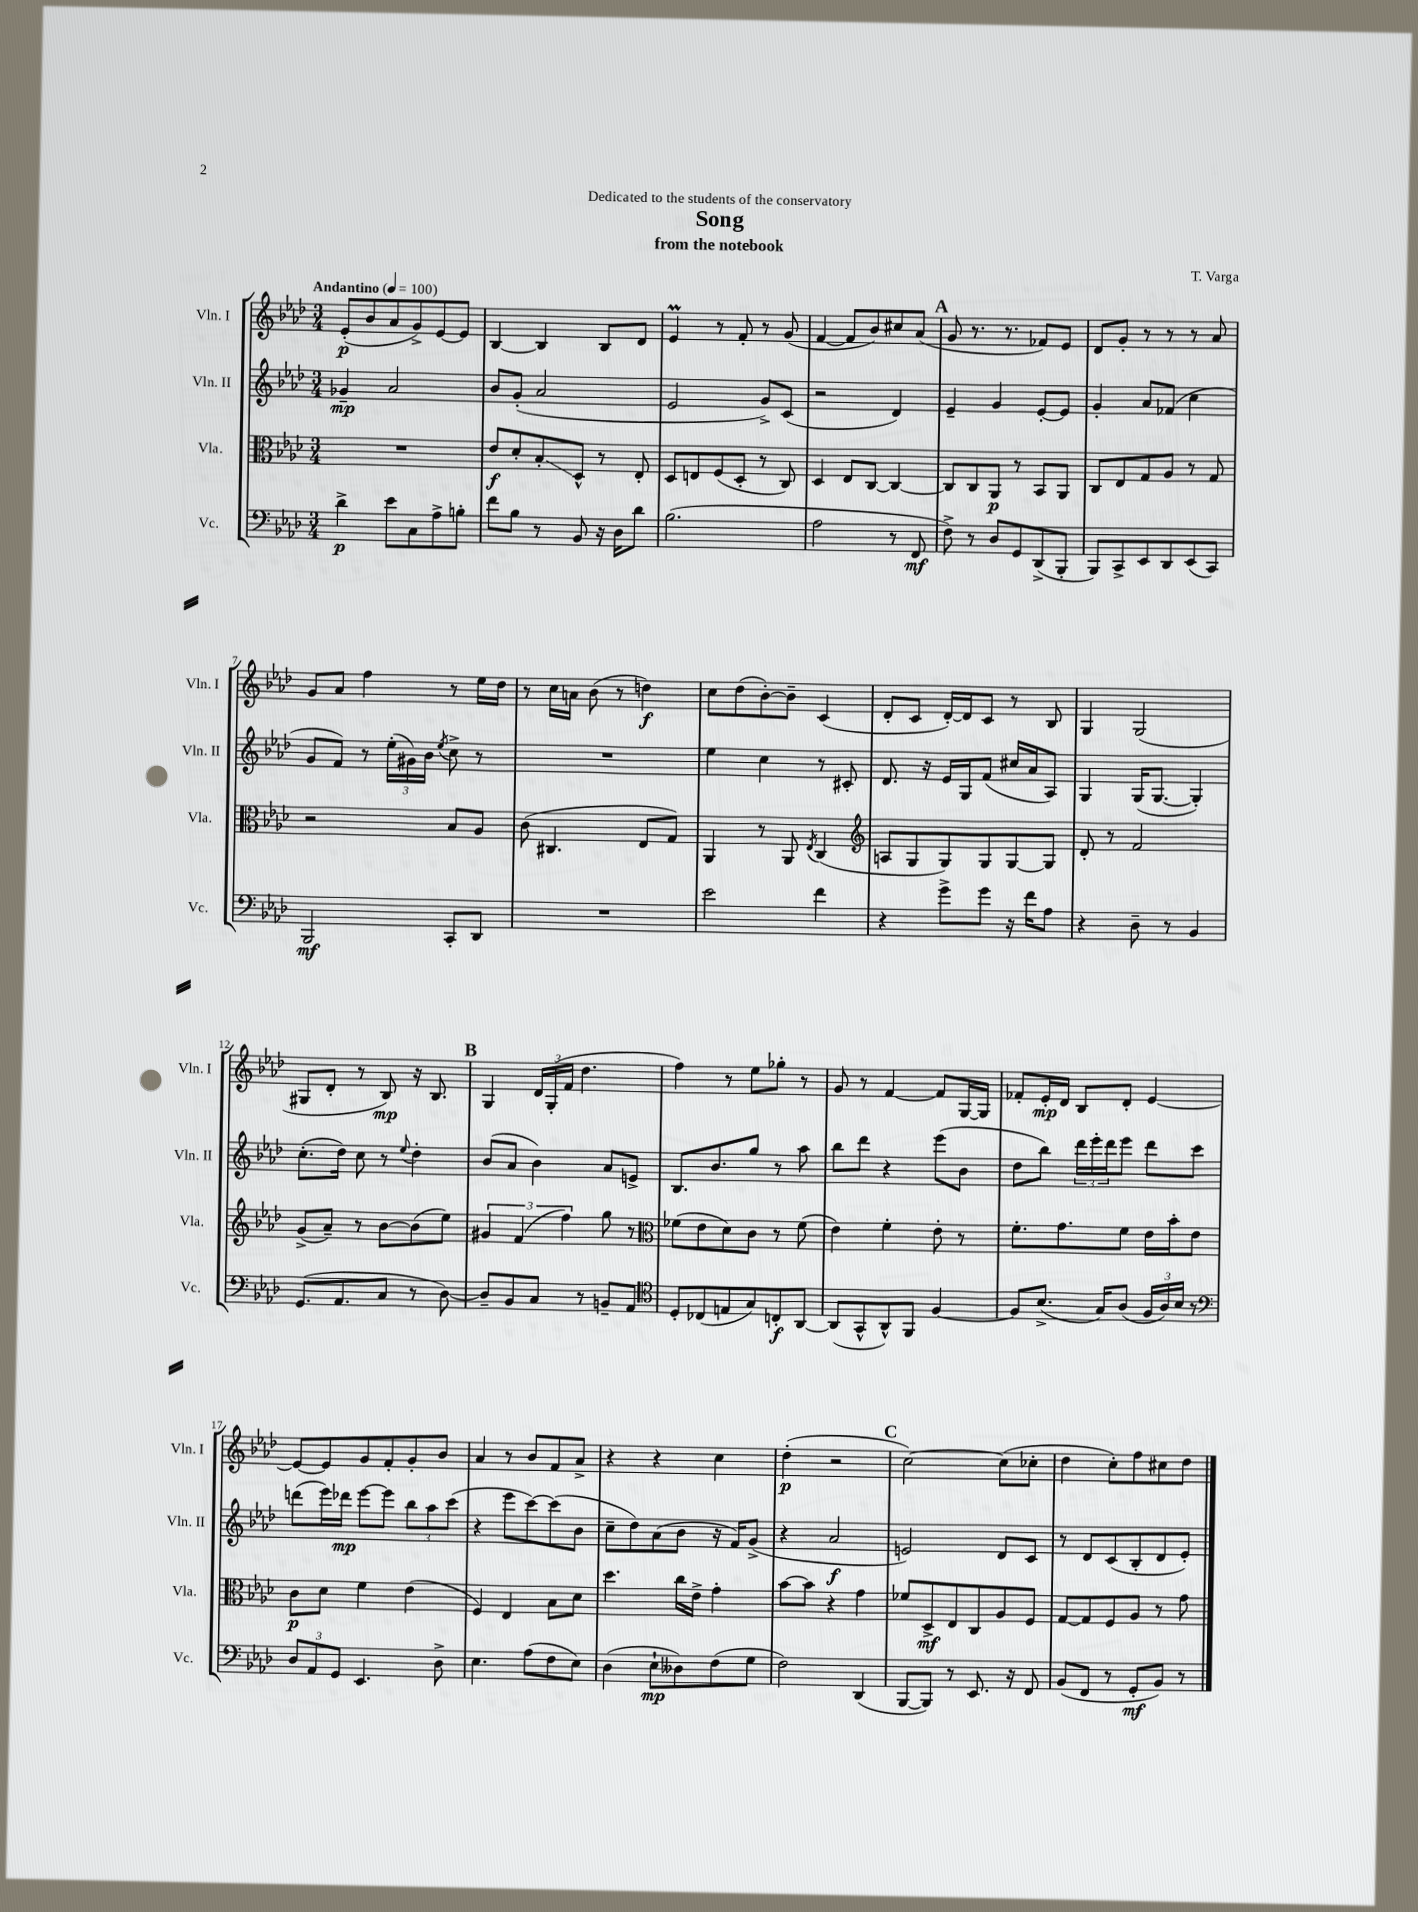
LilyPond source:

\header { title = "Song" composer = "T. Varga" subtitle = "from the notebook" dedication = "Dedicated to the students of the conservatory" }
<<
\new StaffGroup <<
\new Staff = "s0" \with { instrumentName = "Vln. I" shortInstrumentName = "Vln. I" } {
    \clef treble \key aes \major \numericTimeSignature \time 3/4 \tempo "Andantino" 4 = 100
    ees'8-.\p( bes'8 aes'8 g'8->) ees'8~ ees'8 |
    bes4~ bes4 bes8 des'8 |
    ees'4\prall r8 f'8-. r8 g'8( |
    f'4~ f'8 bes'8) cis''8 aes'8( |
    \mark \markup { \bold "A" } g'8 r8. r8. fes'8) ees'8 |
    des'8 g'8-. r8 r8 r8 aes'8 |
    g'8 aes'8 f''4 r8 ees''16 des''16 |
    r8 c''16 a'16 bes'8( r8 d''4\f) |
    c''8 des''8( bes'8~-.) bes'8-- c'4( |
    des'8-. c'8 des'16~-.) des'16 c'8 r8 bes8 |
    g4 g2( |
    gis8 des'8-. r8 bes8\mp) r16 bes8. |
    \mark \markup { \bold "B" } g4 \tuplet 3/2 { des'16 g16-.( f'16 } des''4. |
    f''4) r8 ees''8 ges''8-. r8 |
    g'8 r8 f'4~ f'8 g16~ g16 |
    fes'8-. ees'16-.\mp des'16 bes8 des'8-. ees'4~ |
    ees'8~ ees'8 g'8 f'8-. g'8-. bes'8 |
    aes'4 r8 bes'8 f'8 aes'8-> |
    r4 r4 c''4 |
    des''4-.\p( r2 |
    \mark \markup { \bold "C" } c''2~) c''8( ces''8-. |
    des''4 c''8-.) f''8 cis''8 des''8 \bar "|." |
}
\new Staff = "s1" \with { instrumentName = "Vln. II" shortInstrumentName = "Vln. II" } {
    \clef treble \key aes \major \numericTimeSignature \time 3/4
    ges'4--\mp aes'2 |
    bes'8 g'8-.( aes'2 |
    ees'2 g'8->) c'8( |
    r2 des'4) |
    \mark \markup { \bold "A" } ees'4-- g'4 ees'8~-. ees'8 |
    g'4-. aes'8 fes'8( c''4 |
    g'8 f'8) r8 \tuplet 3/2 { ees''16-.( gis'16) bes'16 } \acciaccatura { ees''8 } c''8-> r8 |
    R2. |
    ees''4 c''4 r8 cis'8-. |
    des'8. r16 ees'16 g16 f'8( cis''16 aes'16 aes8) |
    g4 g16( g8.~ g4-.) |
    c''8.-.( des''16) c''8 r8 \appoggiatura { ees''8 } des''4-. |
    \mark \markup { \bold "B" } bes'8( aes'8 bes'4) aes'8 e'8-> |
    bes8. bes'8. g''8 r8 aes''8 |
    bes''8 des'''8 r4 ees'''8( bes'8 |
    des''8 bes''8) \tuplet 3/2 { des'''16 ees'''16-. des'''16 } ees'''8 des'''8 c'''8 |
    d'''8( ees'''16) des'''16\mp ees'''8~ ees'''8 \tuplet 3/2 { bes''8 aes''8 c'''8( } |
    r4 ees'''8 c'''8~) c'''8( bes'8 |
    c''8-- des''8) aes'8( bes'8 r16 f'16) g'8->( |
    r4 aes'2\f |
    \mark \markup { \bold "C" } e'2) des'8 c'8 |
    r8 des'8 c'8( bes8-. des'8 ees'8-.) \bar "|." |
}
\new Staff = "s2" \with { instrumentName = "Vla." shortInstrumentName = "Vla." } {
    \clef alto \key aes \major \numericTimeSignature \time 3/4
    R2. |
    ees'8\f des'8-. bes8-.\glissando des8-^ r8 ees8-. |
    des8 e8 f8( des8-. r8 c8) |
    des4 ees8 c8~ c4~ |
    \mark \markup { \bold "A" } c8 c8 aes,8\p r8 bes,8 aes,8 |
    c8 ees8 g8 aes8 r8 g8 |
    r2 bes8 aes8 |
    c'8( cis4. ees8 g8) |
    aes,4 r8 aes,8 \acciaccatura { ees8 } c4( |
    \clef treble a8 g8 g8) g8 g8~ g8 |
    des'8-. r8 f'2 |
    g'8->( aes'8--) r8 bes'8~ bes'8( ees''8) |
    \mark \markup { \bold "B" } \tuplet 3/2 { gis'4 f'4( f''4) } g''8 r8 |
    \clef alto fes'8( ees'8 des'8) c'8 r8 fes'8( |
    ees'4) f'4-. ees'8-. r8 |
    f'8.-. g'8. f'8 ees'16 bes'16-. ees'8 |
    c'8\p des'8 f'4 ees'4( |
    f4) ees4 bes8 des'8 |
    des''4. c''16 ees'16-> g'4-. |
    bes'8~ bes'8 r4 g'4 |
    \mark \markup { \bold "C" } fes'8 des8->\mf ees8 c8 aes8 f8 |
    g8~ g8 f8 aes8 r8 g'8 \bar "|." |
}
\new Staff = "s3" \with { instrumentName = "Vc." shortInstrumentName = "Vc." } {
    \clef bass \key aes \major \numericTimeSignature \time 3/4
    des'4->\p ees'8 c8 aes8-> b8-. |
    f'8 bes8 r8 bes,8 r16 des16 des'8 |
    bes2.( |
    aes2 r8 f,8\mf |
    \mark \markup { \bold "A" } f8->) r8 des8 g,8 des,8->( bes,,8-. |
    bes,,8) c,8-> ees,8 des,8 ees,8( c,8) |
    bes,,2\mf c,8-. des,8 |
    R2. |
    ees'2 f'4 |
    r4 g'8-> g'8 r16 f'16 aes8 |
    r4 des8-- r8 bes,4 |
    g,8.( aes,8. c8 r8 des8~) |
    \mark \markup { \bold "B" } des8-- bes,8 c8 r8 b,8-- aes,8 |
    \clef tenor des8-. ces8( e8 g8) c8-.\f aes,8~ |
    aes,8( g,8-^ aes,8-^) f,8 f4~ |
    f8 bes8.->( g16) aes8( \tuplet 3/2 { f16 aes16) bes16 } r8 |
    \clef bass \tuplet 3/2 { des8 aes,8 g,8 } ees,4. des8-> |
    ees4. aes8( f8 ees8) |
    des4( ees8-!\mp deses8) f8( g8 |
    f2) des,4( |
    \mark \markup { \bold "C" } bes,,8~ bes,,8) r8 ees,8. r16 f,8 |
    bes,8( f,8 r8 g,8-.\mf bes,8) r8 \bar "|." |
}
>>
>>
